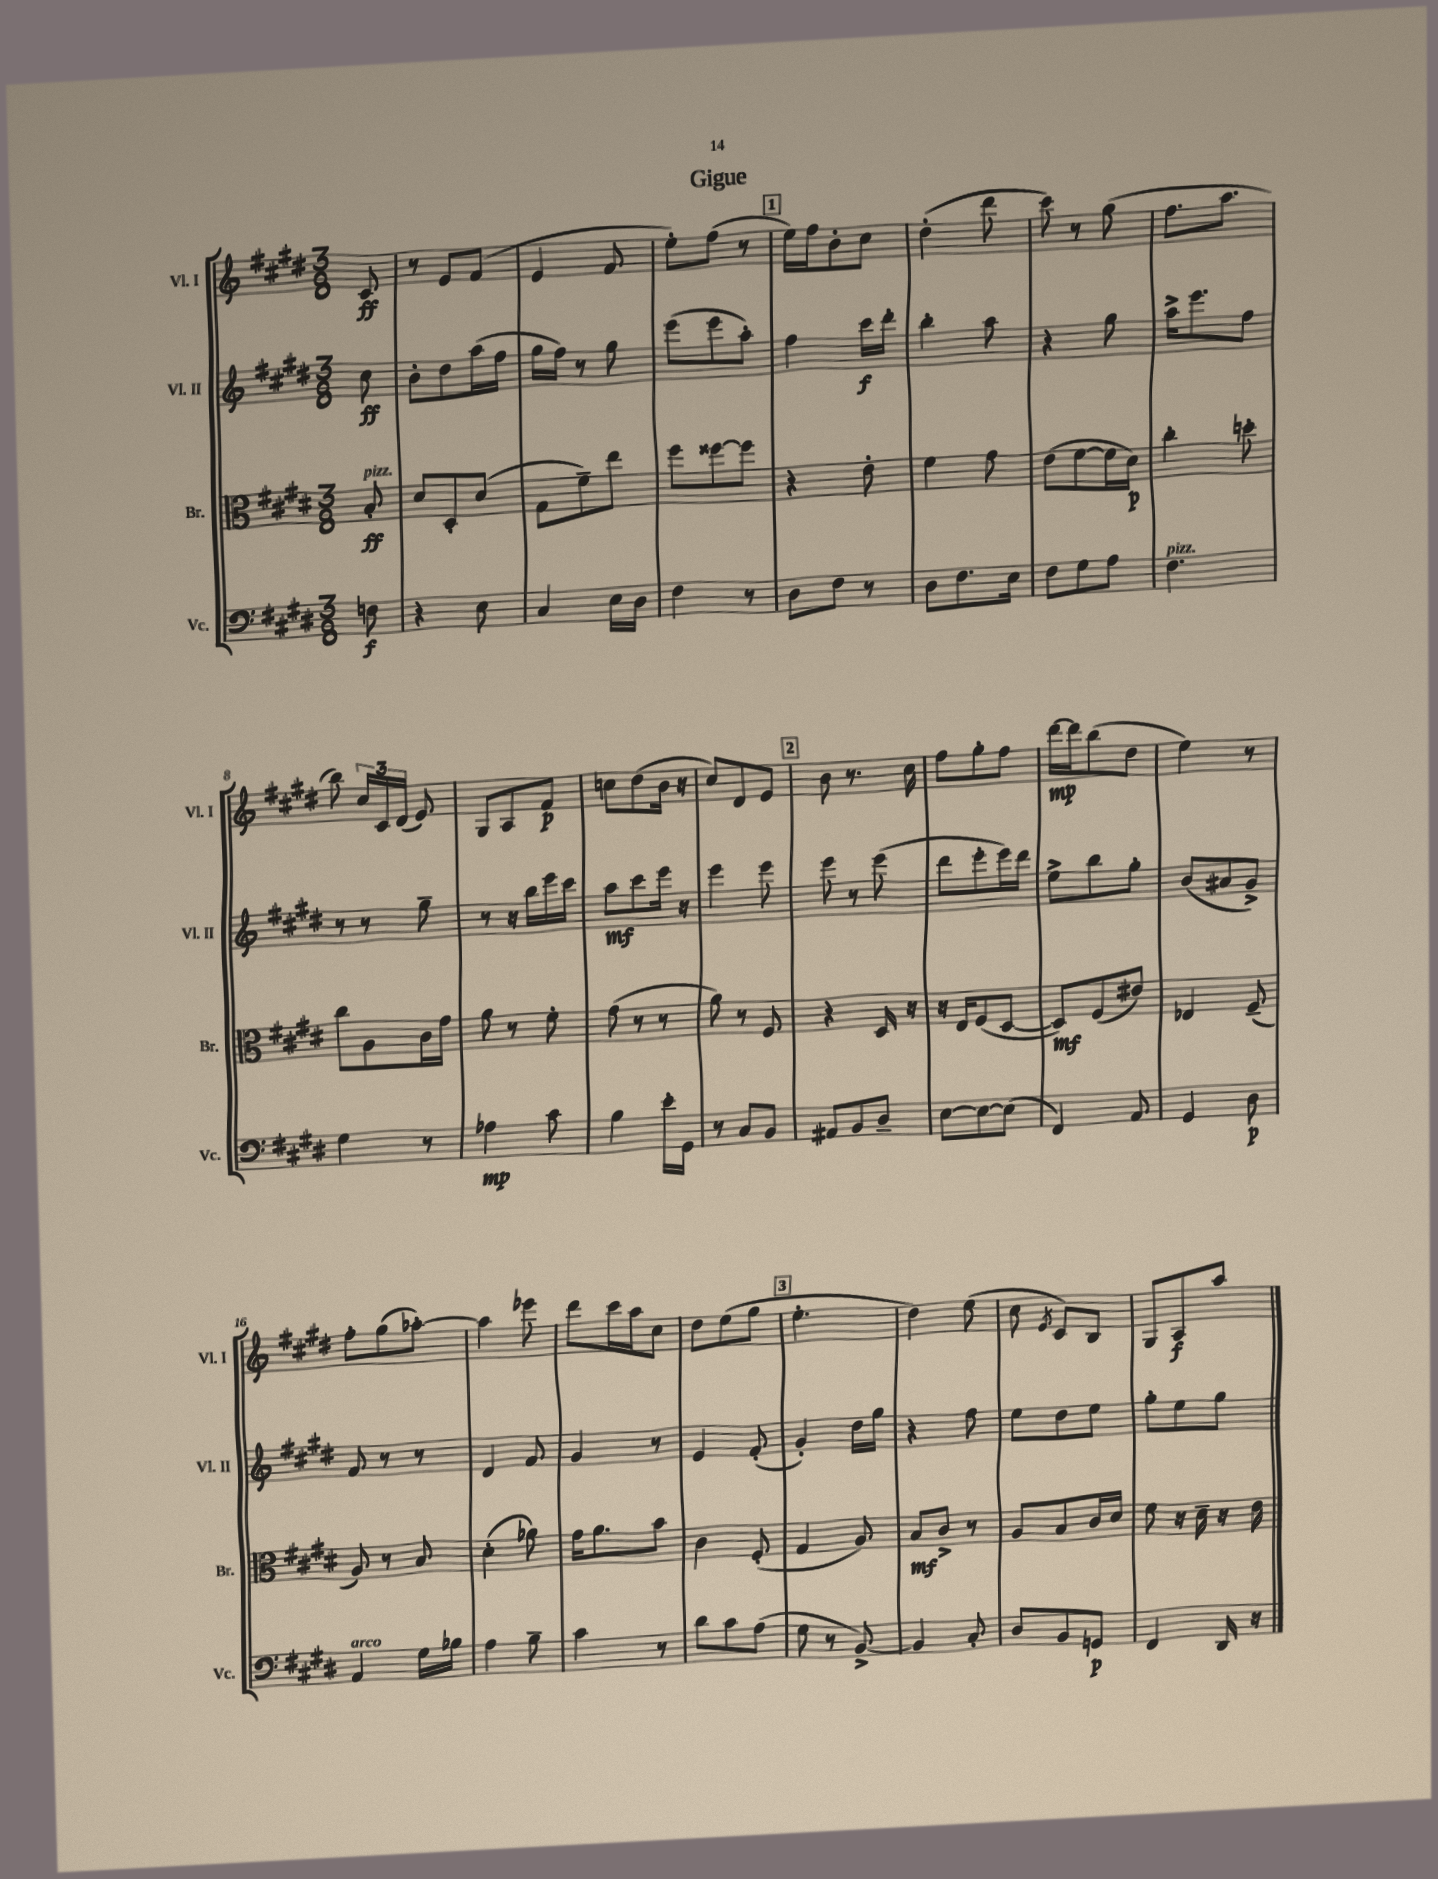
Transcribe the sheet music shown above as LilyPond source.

\header { title = "Gigue" }
<<
\new StaffGroup <<
\new Staff = "s0" \with { instrumentName = "Vl. I" shortInstrumentName = "Vl. I" } {
    \clef treble \key e \major \numericTimeSignature \time 3/8 \partial 8
    \autoBeamOff cis'8\ff |
    r8 e'8[ fis'8]( |
    e'4 fis'8 |
    e''8[-.) fis''8]( r8 |
    \mark \markup { \box "1" } e''16[) fis''16 b'8-. cis''8] |
    dis''4-.( dis'''8 |
    cis'''8) r8 gis''8( |
    fis''8.[ a''8.] |
    b''8) \tuplet 3/2 { cis''16[ cis'16 dis'16]( } e'8) |
    gis8[ a8 fis'8]\p |
    c''8[ dis''8( b'16] r16 |
    cis''8[) dis'8 e'8] |
    \mark \markup { \box "2" } b'8 r8. cis''16 |
    fis''8[ gis''8-. fis''8] |
    dis'''16[~\mp dis'''16 b''8( dis''8] |
    e''4) r8 |
    fis''8[-. gis''8( aes''8]~-.) |
    aes''4 ees'''8 |
    dis'''8[ cis'''16 a''16 cis''8] |
    dis''8[ e''8( gis''8] |
    \mark \markup { \box "3" } e''4.-. |
    dis''4) e''8( |
    cis''8 \acciaccatura { e'8 } cis'8[) b8] |
    gis8[ a8\f a''8] \bar "|." |
}
\new Staff = "s1" \with { instrumentName = "Vl. II" shortInstrumentName = "Vl. II" } {
    \clef treble \key e \major \numericTimeSignature \time 3/8 \partial 8
    \autoBeamOff cis''8\ff |
    b'8[-. dis''8 a''16( fis''16] |
    gis''16[ fis''16]) r8 gis''8 |
    e'''8[( e'''8 a''8]-.) |
    \mark \markup { \box "1" } fis''4 cis'''16[\f dis'''16]-. |
    b''4-. a''8 |
    r4 gis''8 |
    a''16[-> e'''8. fis''8] |
    r8 r8 gis''8-- |
    r8 r16 b''16[ e'''16 cis'''16] |
    a''8[\mf cis'''8 e'''16] r16 |
    e'''4 e'''8 |
    \mark \markup { \box "2" } e'''8 r8 e'''8( |
    dis'''8[ e'''8-. e'''16) dis'''16] |
    e''8[-> b''8 gis''8]-. |
    b'8[( ais'8 gis'8]->) |
    fis'8 r8 r8 |
    dis'4 fis'8 |
    gis'4 r8 |
    e'4 fis'8-.( |
    \mark \markup { \box "3" } gis'4-.) dis''16[ gis''16] |
    r4 fis''8 |
    e''8[ dis''8 e''8] |
    gis''8[-. e''8 gis''8] \bar "|." |
}
\new Staff = "s2" \with { instrumentName = "Br." shortInstrumentName = "Br." } {
    \clef alto \key e \major \numericTimeSignature \time 3/8 \partial 8
    \autoBeamOff b8-.\ff^\markup { \italic "pizz." } |
    dis'8[ dis8-. dis'8]( |
    gis8[ fis'8--) e''8] |
    fis''8[ fisis''8~ fisis''8] |
    \mark \markup { \box "1" } r4 e'8-. |
    fis'4 gis'8 |
    e'8[( fis'8~ fis'16 dis'16]\p) |
    cis''4-. d''8-. |
    cis''8[ a8 cis'16 gis'16] |
    a'8 r8 fis'8-. |
    gis'8( r8 r8 |
    a'8) r8 fis8 |
    \mark \markup { \box "2" } r4 dis16 r16 |
    r16 e16[ fis8( dis8]~ |
    dis8[\mf) fis8( eis'8]) |
    ees4 fis8--( |
    a8) r8 b8 |
    dis'4-.( aes'8) |
    gis'16[ a'8. b'8] |
    cis'4 fis8-.( |
    \mark \markup { \box "3" } gis4 a8) |
    b8[\mf cis'8]-> r8 |
    a8[ b8 cis'16 dis'16] |
    fis'8 r16 dis'16-- r16 e'16 \bar "|." |
}
\new Staff = "s3" \with { instrumentName = "Vc." shortInstrumentName = "Vc." } {
    \clef bass \key e \major \numericTimeSignature \time 3/8 \partial 8
    \autoBeamOff f8\f |
    r4 e8 |
    cis4 e16[ dis16] |
    fis4 r8 |
    \mark \markup { \box "1" } dis8[ fis8] r8 |
    dis8[ fis8. e16] |
    fis8[ gis8 a8] |
    fis4.^\markup { \italic "pizz." } |
    gis4 r8 |
    aes4\mp cis'8 |
    b4 e'16[-. gis,16] |
    r8 cis8[ b,8] |
    \mark \markup { \box "2" } ais,8[ b,8 dis8]-- |
    e8[~ e8~ e8]( |
    fis,4) a,8 |
    gis,4 dis8\p |
    a,4^\markup { \italic "arco" } gis16[ bes16] |
    a4 b8-- |
    cis'4 r8 |
    dis'8[ cis'8 a8]( |
    \mark \markup { \box "3" } gis8 r8 b,8~->) |
    b,4 cis8-. |
    dis8[ b,8 g,8]\p |
    fis,4 dis,16 r16 \bar "|." |
}
>>
>>
